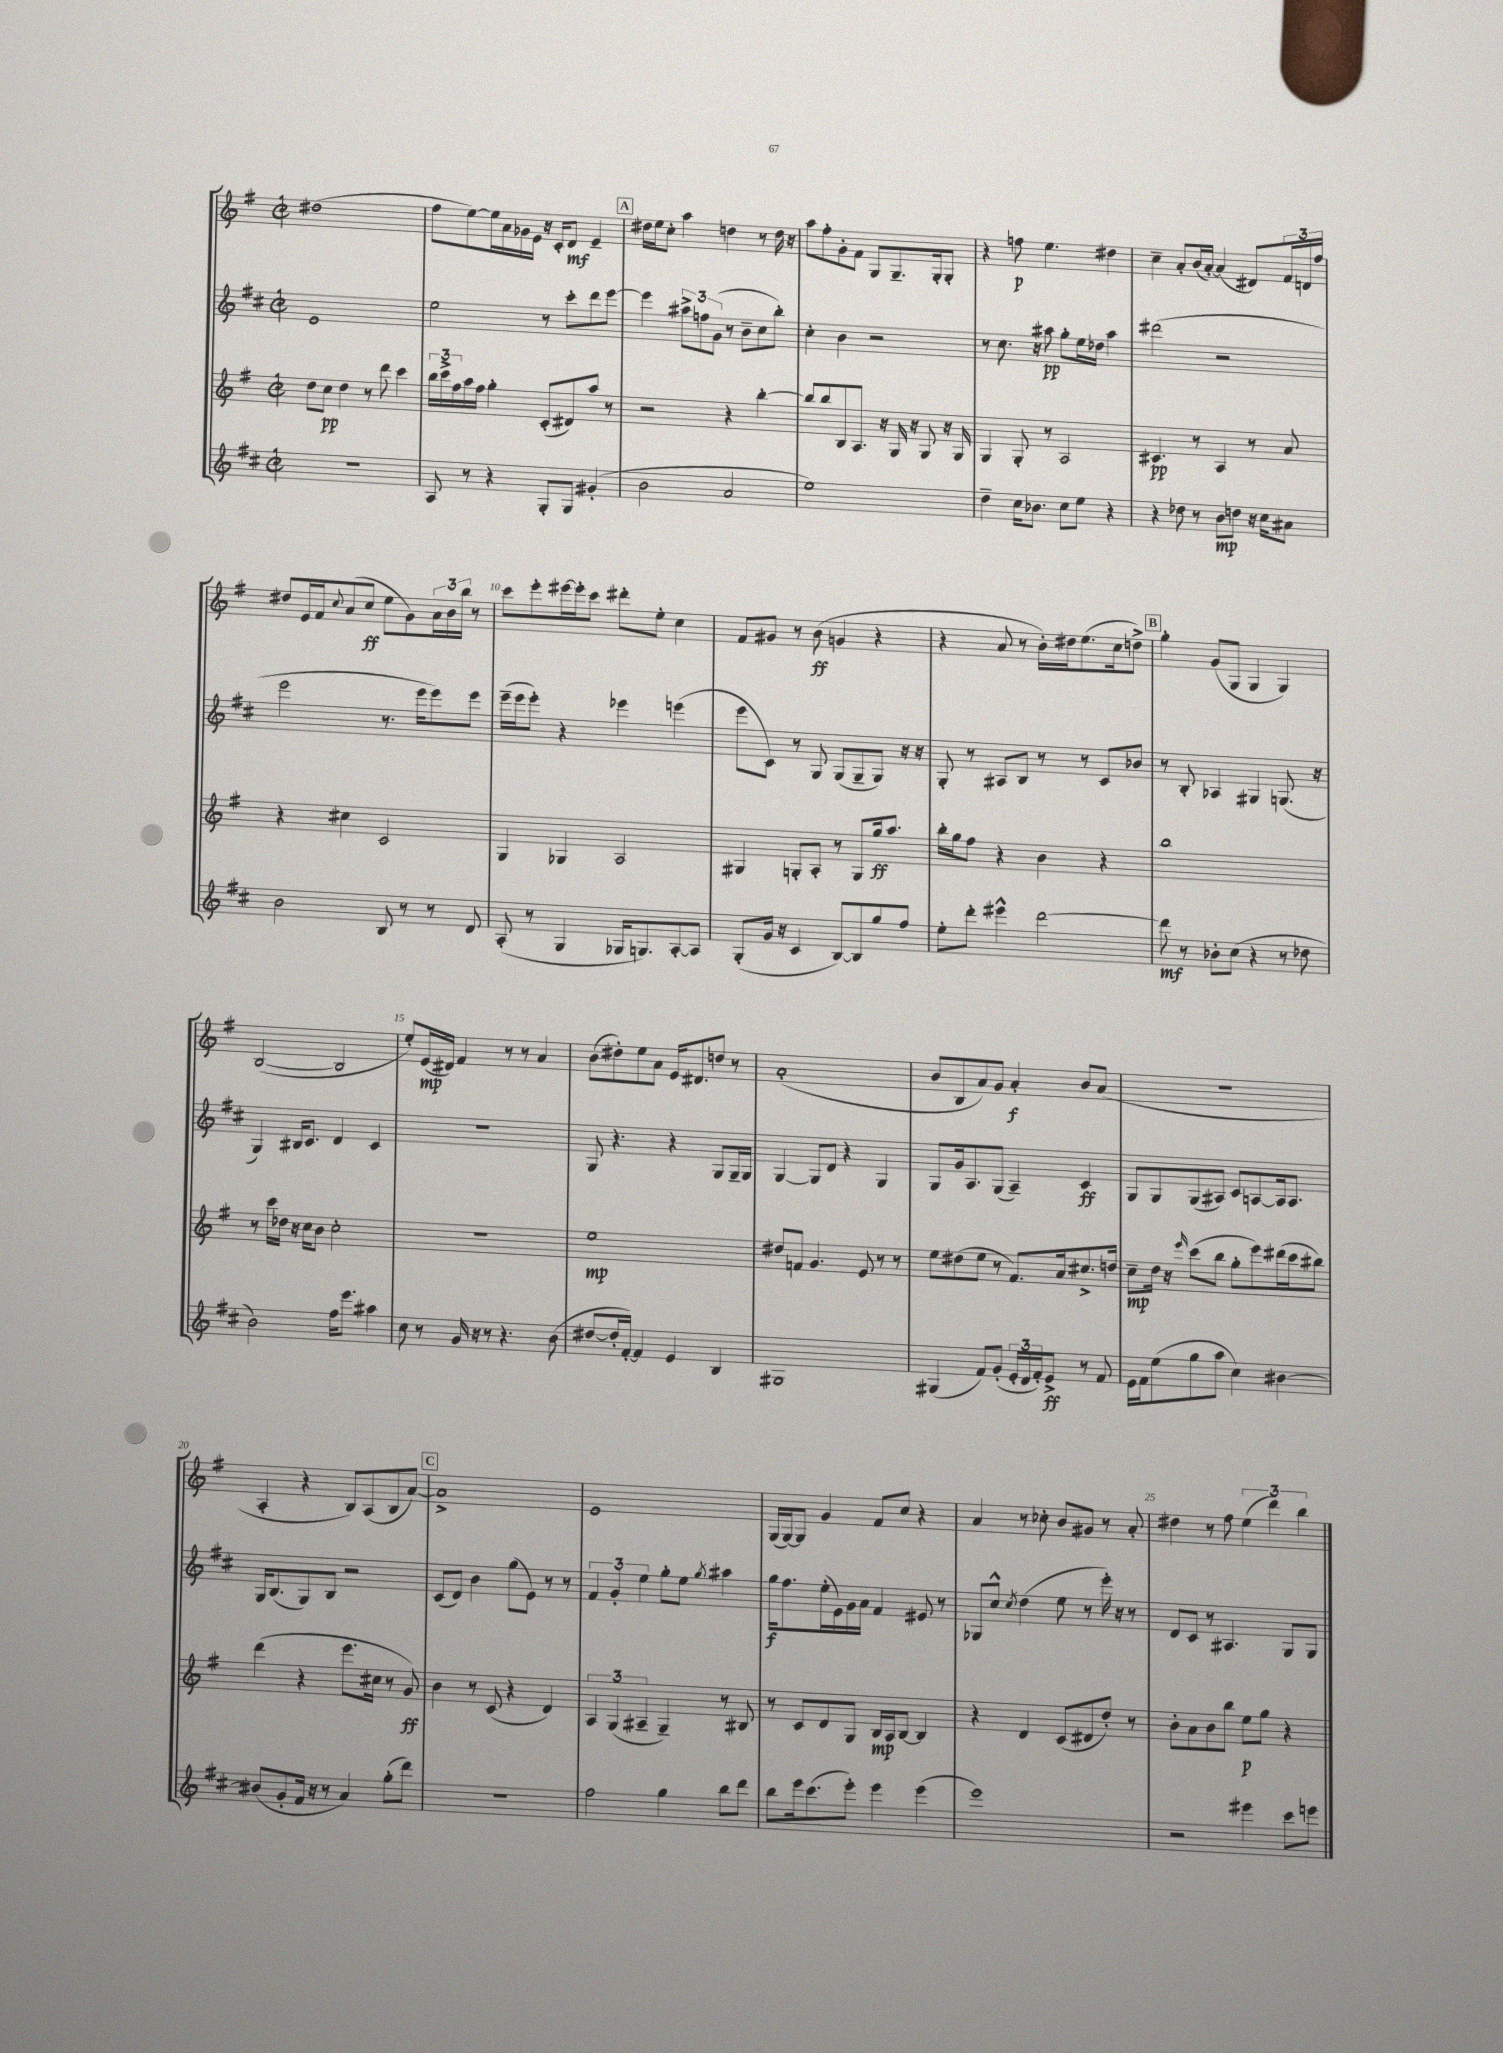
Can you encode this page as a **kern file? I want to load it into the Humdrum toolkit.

**kern	**kern	**kern	**kern
*staff4	*staff3	*staff2	*staff1
*clefG2	*clefG2	*clefG2	*clefG2
*k[f#c#]	*k[f#]	*k[f#c#]	*k[f#]
*M2/2	*M2/2	*M2/2	*M2/2
*met(c|)	*met(c|)	*met(c|)	*met(c|)
1r	8dd	1e	(1dd#
.	8cc	.	.
.	4dd	.	.
.	8r	.	.
.	8ddd	.	.
.	4ccc	.	.
=	=	=	=
8A	24bb	2ee	8ff#
.	24ccc^	.	.
.	24ff#	.	.
8r	16aa	.	[8ee)
.	16ff#	.	.
4r	4gg'	.	16ee]
.	.	.	16a
.	.	.	16g-
.	.	.	16e
8G'	(8c'	8r	16r
.	.	.	16c'
8G	8d#)	8ccc#'	8d
(4g#'	8aa	8ddd	4e~
.	8r	[8eee	.
=	=	=	=
2b	2r	4eee]	16dd#
.	.	.	16ee
.	.	.	8cc'
.	.	12aa#^	4aa
.	.	12ff	.
.	.	(12g	.
2a	4r	8r	4dd
.	.	8b~	.
.	[4bb'	8cc#	8r
.	.	8bb')	16dd
.	.	.	16r
=	=	=	=
1ee)	8bb]	4cc#'	8aa
.	8bb	.	8ff#'
.	8B	4b	8g'
.	8.A	.	8f#
.	.	2r	8G
.	16r	.	.
.	16G	.	8.G~
.	16r	.	.
.	8G	.	.
.	.	.	16G'
.	16r	.	8G'
.	16G	.	.
=	=	=	=
4dd~	4G	8r	4r
.	.	8.cc#	.
16cc#	8G'	.	8ff
8.b-	.	16r	.
.	8r	8aa#	4.ee
8cc#	2A	8gg'	.
8ee	.	16ee	.
.	.	16dd-	.
4r	.	4aa#	4dd#
=	=	=	=
4r	4.c#	(2ddd#	4cc~
8dd-	.	.	8a'
8r	8r	.	(16b
.	.	.	[16a')
8b	4A	2r	(4a]
8dd	.	.	.
16r	8r	.	8d#)
16cc#	.	.	.
8a#	8a	.	24f#
.	.	.	24d
.	.	.	24ff#
=	=	=	=
2b	4r	2eee	8dd#
.	.	.	16e
.	.	.	16f#
.	.	.	8qqcc
.	4cc#	.	(8a
.	.	.	8cc
8B	2c	8.r	8ee
8r	.	.	8g)
.	.	16eee	.
8r	.	8eee)	24a
.	.	.	24b
.	.	.	24bb
8d	.	8eee	8r
=	=	=	=
(8A'	4G	(16eee~	8ccc
.	.	16eee	.
8r	.	8eee')	8eee'
4G	4G-	4r	[16eee#
.	.	.	16eee#']
.	.	.	8ccc
16G-	2A	4eee-	8ddd#'
8.G)	.	.	.
.	.	.	8ee'
[8A'	.	(4eee	4cc
8A]	.	.	.
=	=	=	=
(8G'	4G#	8eee	8f#
16g	.	8c#)	8g#
16r	.	.	.
4c#	8G'	8r	8r
.	8A'	8G	(8b
[8B)	8r	(8G	4g
8B]	8G	8G~	.
8gg	16gg	8G)	4r
.	8.aa	.	.
8ff#	.	16r	.
.	.	16r	.
=	=	=	=
8ee'	16bb'	8G'	4r
.	16gg	.	.
8ddd'	8ff#	8r	.
4eee#^^	4r	8A#	8a
.	.	8B	8r
[2ddd	4b	8r	16b')
.	.	.	16dd#
.	.	8r	(8.ee
.	4r	8c#	.
.	.	.	16cc
.	.	8b-	8dd^)
=	=	=	=
8ddd]	1bb	8r	4gg'
8r	.	8B'	.
8b-'	.	4A-	(8g
(8cc#	.	.	8G
4r	.	4G#	4G
8r	.	(8.G	4G)
8dd-	.	.	.
.	.	16r	.
=	=	=	=
2b)	8r	4G)	([2B
.	16ccc	.	.
.	16dd-	.	.
.	16r	16B#	.
.	16cc	8.c#	.
.	8b	.	.
16ff#	2cc'	4d	2B]
8.eee	.	.	.
4aa#	.	4c#	.
=	=	=	=
8cc#	1r	1r	8ee')
8r	.	.	(16e
.	.	.	16d#)
16g	.	.	4f#
16r	.	.	.
8r	.	.	.
4.r	.	.	8r
.	.	.	8r
.	.	.	4a
(8b	.	.	.
=	=	=	=
[8dd#	1ee	8G	(8b
16dd#']	.	4.r	8dd#')
[16f#')	.	.	.
4f#]	.	.	8ee
.	.	.	8a
4e	.	4r	16e
.	.	.	8.d#
4B	.	8G	8dd
.	.	16G~	8r
.	.	16G	.
=	=	=	=
1G#	8dd#	[4G	(1a'
.	8f	.	.
.	4.g	8G]	.
.	.	8d	.
.	.	4r	.
.	8e	.	.
.	8r	4G	.
.	8r	.	.
=	=	=	=
(4G#	8ee	8G	8b
.	(8dd#	16g	8B
.	.	8.A	.
8f#)	8ee	.	8a)
(8g'	8r	(8G	8g
24e'	8.f#)	4A~)	4a'
24d	.	.	.
24f#')	.	.	.
8e^	.	.	.
.	16a	.	.
8r	8.cc#^	4c#	8b
8f#	.	.	(8a
.	16dd	.	.
=	=	=	=
16e	8cc~	8G	1r
16f#	.	.	.
(8ee	16dd	8G	.
.	16r	.	.
.	16qqeee	.	.
8gg	(8ccc	(8G	.
8aa	8bb	8A#)	.
4cc#)	8gg'	8c#	.
.	8eee)	[8A	.
[4b#	(16ddd#	16A]	.
.	16ccc	8.A	.
.	8bb#)	.	.
=	=	=	=
(8b#]	(4ddd	16G	4A'
.	.	(8.B	.
8g'	.	.	.
16f#	4r	8G)	4r
16r	.	.	.
8r	.	8B	.
4a)	8.eee	2r	8B)
.	.	.	(8A
.	16cc#	.	.
(8gg'	8r	.	8B
8ddd)	8g)	.	[8a)
=	=	=	=
1r	4b	(8c#	1a^]
.	.	8d)	.
.	8r	4b	.
.	(8c	.	.
.	4r	(8gg	.
.	.	8e)	.
.	4d)	8r	.
.	.	8r	.
=	=	=	=
2ff#	6A	6f#	1e
.	(6G	6g'	.
.	6A#~	6ee	.
4gg	4G~)	8gg'	.
.	.	8ee	.
.	.	8qgg	.
8bb	8r	4aa#	.
8ddd	8B#	.	.
=	=	=	=
8bb	8r	16gg	(16G
.	.	8.ff#	[16G)
16eee	8c	.	8G]
(8.ccc#	.	.	.
.	8d	(16ee'	4g
.	.	16e)	.
8eee')	8G	16g	.
.	.	16a	.
4eee	16B	4f#	8f#
.	16A	.	.
.	[8B	.	8cc
(4eee	4B]	8e#	4r
.	.	8r	.
=	=	=	=
1eee)	4r	8G-	4a
.	.	8cc#^^	.
.	.	8qcc#	.
.	4d	(4dd	8r
.	.	.	8cc-'
.	(8c	8ee	8b
.	8d#	8r	8g#
.	8dd')	16eee')	8r
.	.	16r	.
.	8r	8r	8a'
=	=	=	=
2r	8b'	8d	4dd#
.	8a	8c#	.
.	8b	8r	8r
.	8bb	4.A#	8ff#
4eee#	8ee	.	(6ee
.	8gg	.	.
.	.	.	6ddd)
8ccc#	4r	8G	.
.	.	.	6bb
8eee	.	8G	.
==	==	==	==
*-	*-	*-	*-
